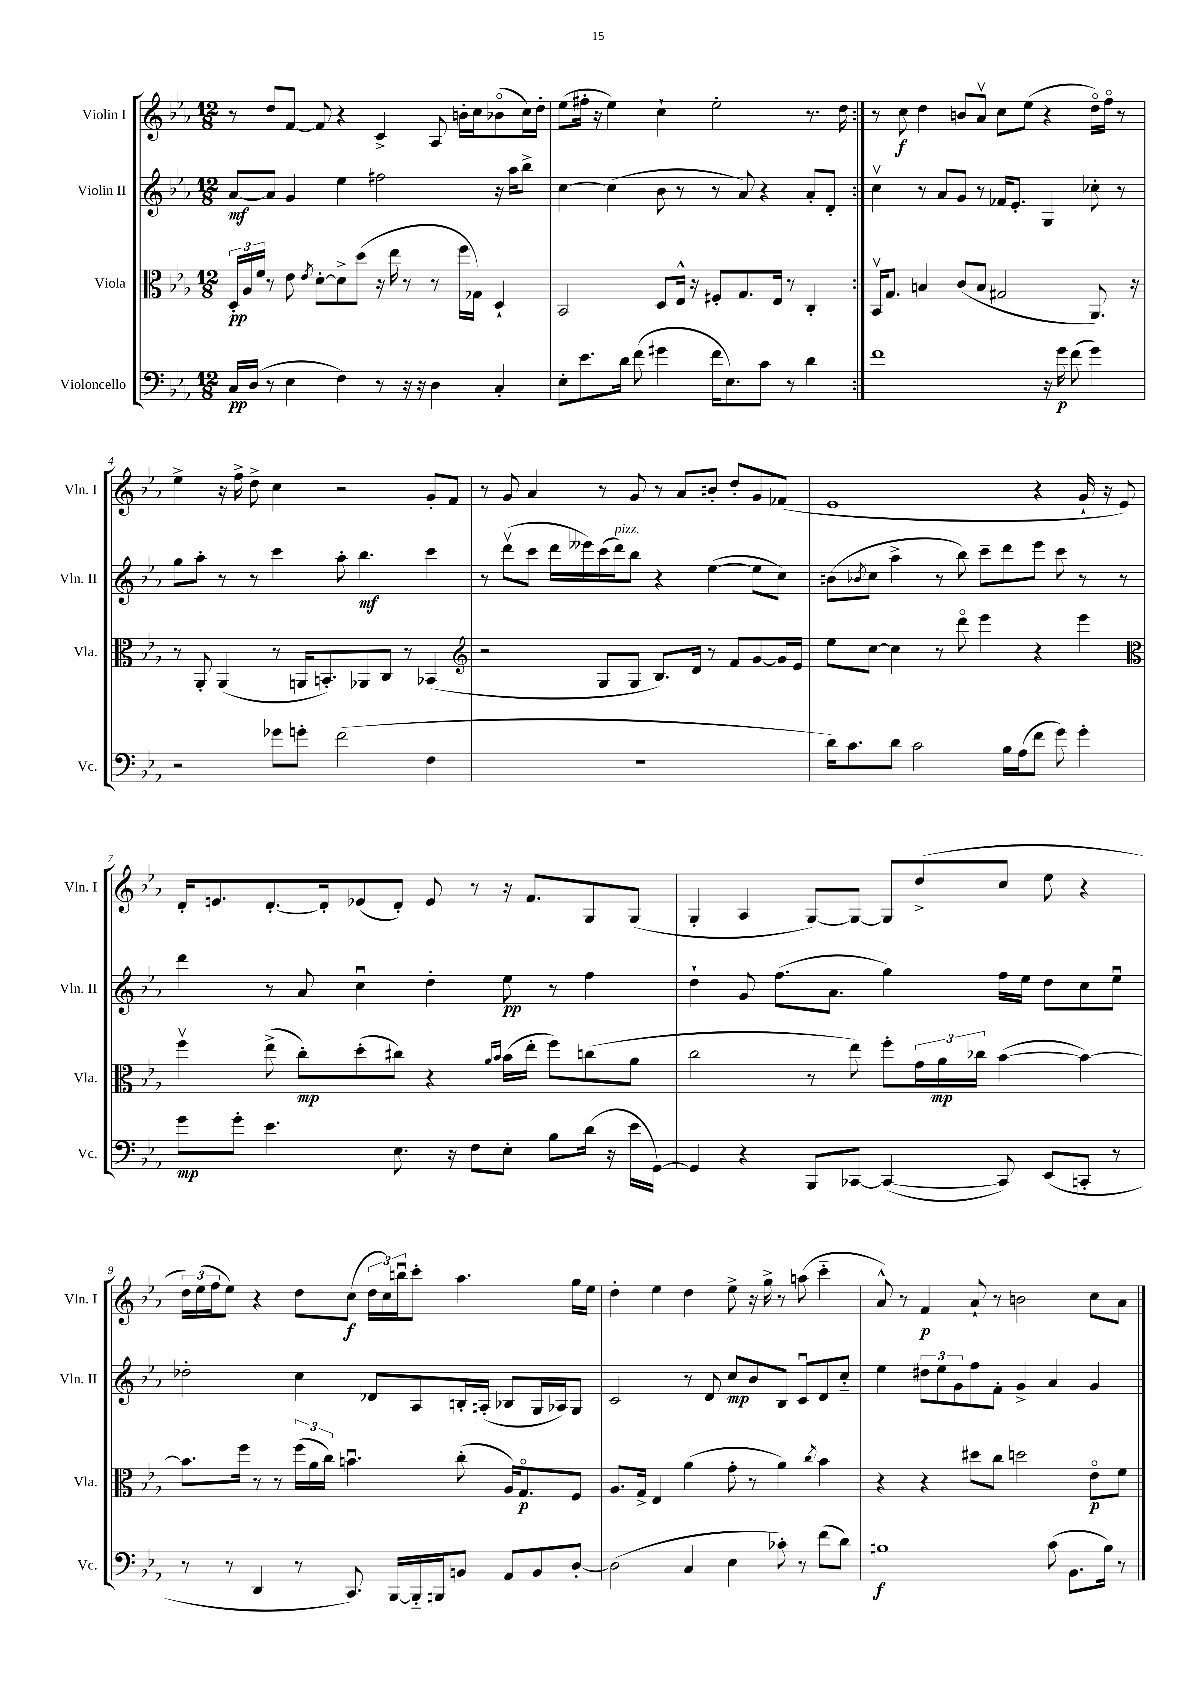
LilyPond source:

<<
\new StaffGroup <<
\new Staff = "s0" \with { instrumentName = "Violin I" shortInstrumentName = "Vln. I" } {
    \clef treble \key ees \major \numericTimeSignature \time 12/8
    \repeat volta 2 { r8 d''8 f'8~ f'8 r4 c'4-> aes8 b'16-. c''16 bes'8\flageolet( c''16) d''16-. |
    ees''8( fis''16-. r16 ees''4) c''4-! ees''2-. r8. d''16 | }
    r8 c''8\f d''4 b'8 aes'8\upbow c''8 ees''8( r4 d''16\flageolet) f''16\flageolet r8 |
    ees''4-> r16 f''16-> d''8-> c''4 r2 g'8-. f'8 |
    r8 g'8 aes'4 r8 g'8 r8 aes'8 b'8-. d''8-. g'8 fes'8( |
    ees'1 r4 g'16-! r16 ees'8) |
    d'16-. e'8. d'8.~-. d'16-. ees'8( d'8-.) ees'8 r8 r16 f'8. g8 g8( |
    g4-. aes4 g8~) g8~ g8 d''8->( c''8 ees''8 r4 |
    \tuplet 3/2 { d''16) ees''16( f''16 } ees''8) r4 d''8 c''8\f( \tuplet 3/2 { d''16 c''16) b''16\downbow } c'''8-. aes''4. g''16 ees''16 |
    d''4-. ees''4 d''4 ees''8-> r16 g''16-> r8 a''8( c'''4-_ |
    aes'8-^) r8 f'4\p aes'8-! r8 b'2 c''8 aes'8 \bar "|." |
}
\new Staff = "s1" \with { instrumentName = "Violin II" shortInstrumentName = "Vln. II" } {
    \clef treble \key ees \major \numericTimeSignature \time 12/8
    \repeat volta 2 { aes'8~\mf aes'8 g'4 ees''4 fis''2 r16 aes''16 bes''8-> |
    c''4~ c''4( bes'8 r8 r8 aes'8) r4 aes'8-. d'8-. | }
    c''4\upbow r8 aes'8 g'8 r8 fes'16 ees'8.-. g4 ces''8-. r8 |
    g''8 aes''8-. r8 r8 c'''4 aes''8-. bes''4.\mf c'''4 |
    r8 d'''8\upbow( c'''8 d'''16 eeses'''16) c'''16( d'''16^\markup { \italic "pizz." }) bes''8 r4 ees''4~( ees''8 c''8) |
    b'8( \acciaccatura { bes'8 } c''8 aes''4-> r8 bes''8) c'''8-- d'''8 ees'''8 c'''8 r8 r8 |
    d'''4 r8 aes'8 c''4\downbow d''4-. ees''8\pp r8 f''4 |
    d''4-! g'8 f''8.( aes'8. g''4) f''16 ees''16 d''8 c''8 ees''8\downbow |
    des''2-. c''4 des'8 aes8 b16-. a16-.( bes8 g16 aes16) g8 |
    c'2 r8 d'8 c''8\mp bes'8 bes8 c'8\downbow d'8 c''8-_ |
    ees''4 \tuplet 3/2 { dis''8 ees''8 g'8 } f''8 f'8-. g'4-> aes'4 g'4 \bar "|." |
}
\new Staff = "s2" \with { instrumentName = "Viola" shortInstrumentName = "Vla." } {
    \clef alto \key ees \major \numericTimeSignature \time 12/8
    \repeat volta 2 { \tuplet 3/2 { d16-.\pp aes16 f'16 } r8 ees'8 \acciaccatura { ees'8 } d'8~-. d'8-> d''8( r16 ees''16 r8 r8 f''16 ges16) d4-! |
    bes,2 d8 ees16-^ r16 fis8-. g8. ees16 r8 c4-. | }
    bes,16\upbow g8. b4 c'8( b8 gis2 aes,8.) r16 |
    r8 aes,8-. aes,4( r8 a,16 b,8.-.) aes,8 c8 r8 bes,4( |
    \clef treble r2 g8 g8 bes8.) d'16 r8 f'8 g'8~ g'16 ees'16 |
    ees''8 c''8~ c''4 r8 d'''8\flageolet ees'''4 r4 ees'''4 |
    \clef alto f''4\upbow ees''8->( c''8-.\mp) d''8-.( cis''8) r4 \grace { aes'16 bes'16 } bes'16( ees''16-. f''8) c''8( aes'8 |
    c''2 r8 ees''8) f''8-. \tuplet 3/2 { g'16 aes'16\mp ces''16 } bes'4~( bes'4~) |
    bes'8. f''16 r8 r8 \tuplet 3/2 { f''16( aes'16 c''16) } b'4.\downbow c''8-.( aes16) g8.\flageolet\p f8 |
    aes8. g16-> ees4 aes'4( g'8-. r8 aes'4) \acciaccatura { c''8 } bes'4 |
    r4 r4 dis''8 c''8 d''2 ees'8\flageolet\p f'8 \bar "|." |
}
\new Staff = "s3" \with { instrumentName = "Violoncello" shortInstrumentName = "Vc." } {
    \clef bass \key ees \major \numericTimeSignature \time 12/8
    \repeat volta 2 { c16\pp d16( r8 ees4 f4) r8 r16 r16 d4 c4-. |
    ees8-. ees'8. d'16 f'8( gis'4 f'16 ees8.) c'8 r8 d'4 | }
    f'1 r16 g'16\p f'8( g'4) |
    r2 ges'8 g'8-. f'2( f4 |
    R1. |
    d'16) c'8. d'8 c'2 bes16 aes16( f'8 g'8) g'4-. |
    g'8\mp g'8-. ees'4. ees8. r16 f8 ees8-. bes8 d'16( r16 ees'16 g,16~) |
    g,4 r4 bes,,8 ces,8~ ces,4~( ces,8) ees,8( c,8-. r8 |
    r8 r8 d,4 r8 c,8.) bes,,16~ bes,,16-_ b,,16 b,8 aes,8 b,8 d8~-. |
    d2( c4 ees4 ces'8-.) r8 f'8( d'8) |
    b1\f c'8( bes,8. b16) r8 \bar "|." |
}
>>
>>
